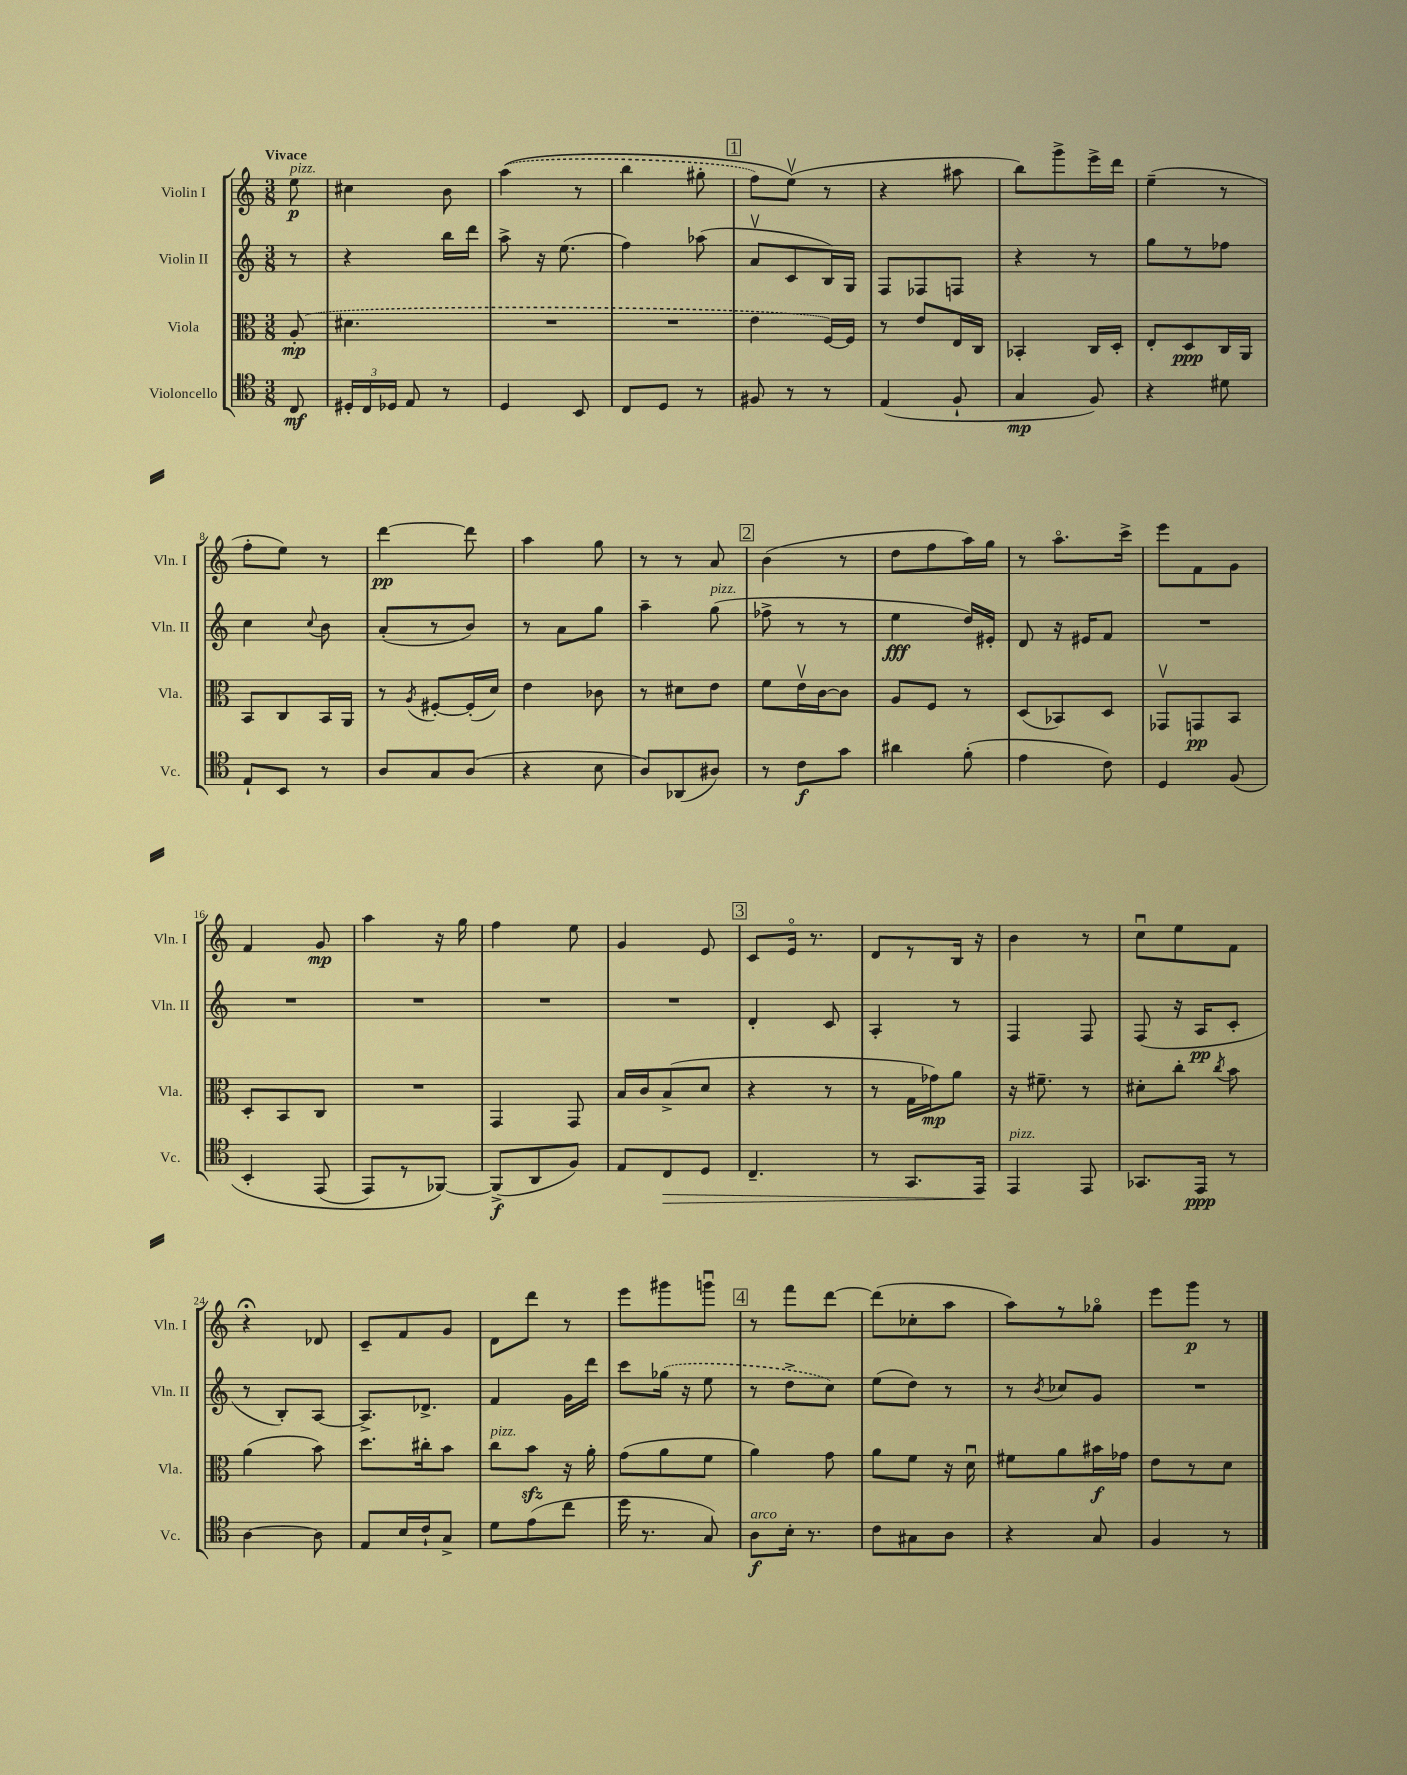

**kern	**kern	**kern	**kern
*staff4	*staff3	*staff2	*staff1
*clefC4	*clefC3	*clefG2	*clefG2
*k[]	*k[]	*k[]	*k[]
*M3/8	*M3/8	*M3/8	*M3/8
8C	(8A'	8r	8ee
=	=	=	=
24D#'	4.d#	4r	4cc#
24C	.	.	.
24D-	.	.	.
8E	.	.	.
8r	.	16bb	8b
.	.	16ddd	.
=	=	=	=
4D	4.r	8aa^	&((4aa
.	.	16r	.
.	.	(8.ee	.
8BB	.	.	8r
=	=	=	=
8C	4.r	4ff)	4bb
8D	.	.	.
8r	.	(8aa-	8gg#'
=	=	=	=
8F#	4e	8av	8ff)
8r	.	8c	(8eev&)
8r	[16F)	16B)	8r
.	16F]	16G	.
=	=	=	=
(4E	8r	8F	4r
.	8e	8F-	.
8F`	16E	8F	8aa#
.	16C	.	.
=	=	=	=
4G	4BB-'	4r	8bb)
.	.	.	8ggg^
8F)	16C	8r	16eee^
.	16D'	.	16ddd
=	=	=	=
4r	8E'	8gg	(4ee~
.	8D	8r	.
8d#	16C	8ff-	8r
.	16AA	.	.
=	=	=	=
8E`	8BB	4cc	8ff'
8BB	8C	.	8ee)
.	.	8qqcc	.
8r	16BB	8b	8r
.	16AA	.	.
=	=	=	=
8A	8r	(8a'	[4ddd
.	8qA	.	.
8G	[8F#'	8r	.
(8A	(16F#']	8b)	8ddd]
.	16d)	.	.
=	=	=	=
4r	4e	8r	4aa
.	.	8a	.
8B	8c-	8gg	8gg
=	=	=	=
8A)	8r	4aa~	8r
(8AA-	8d#	.	8r
8A#)	8e	(8gg	8a
=	=	=	=
8r	8f	8ff-^	(4b
8c	16ev	8r	.
.	[16c	.	.
8g	8c]	8r	8r
=	=	=	=
4a#	8A	4ee	8dd
.	8F	.	8ff
(8f'	8r	16dd)	16aa)
.	.	16e#'	16gg
=	=	=	=
4e	(8D	8d	8r
.	8BB-)	16r	8.aao
.	.	16e#	.
8c)	8D	8f	.
.	.	.	16ccc^
=	=	=	=
4D	8GG-v	4.r	8eee
.	8GG	.	8f
&(8F	8BB	.	8g
=	=	=	=
4BB'	8D'	4.r	4f
.	8BB	.	.
(8EE	8C	.	8g
=	=	=	=
8EE)	4.r	4.r	4aa
8r	.	.	.
[8FF-&)	.	.	16r
.	.	.	16gg
=	=	=	=
(8FF-^]	4GG	4.r	4ff
8AA	.	.	.
8F)	8GG	.	8ee
=	=	=	=
8E	16B	4.r	4g
.	16c	.	.
8C	(8B^	.	.
8D	8d	.	8e
=	=	=	=
4.C~	4r	4d'	8c
.	.	.	16eo
.	.	.	8.r
.	8r	8c	.
=	=	=	=
8r	8r	4A'	8d
8.GG	16G	.	8r
.	16g-)	.	.
.	8a	8r	16B
16EE	.	.	16r
=	=	=	=
4EE	16r	4F	4b
.	8.f#~	.	.
8EE	8r	8F	8r
=	=	=	=
8.GG-	8d#'	(8F	8ccu
.	8cc'	16r	8ee
16EE	.	16A	.
.	8qcc	.	.
8r	8b	8c'	8f
=	=	=	=
[4A	(4a	8r	4r;
.	.	8B')	.
8A]	8b)	[8A	8d-
=	=	=	=
8E	8.dd	8.A^]	8c~
16B	.	.	8f
16c`	16cc#'	8.d-^	.
8G^	8b	.	8g
=	=	=	=
8d	8cc	4f	8d
(8e	8b	.	8ddd
8cc	16r	16g	8r
.	16a'	16ddd	.
=	=	=	=
16dd	(8g	8ccc	8eee
8.r	.	.	.
.	8a	(16gg-	8ggg#
.	.	16r	.
8G)	8f	8ee	8gggu
=	=	=	=
8A	4a)	8r	8r
16B'	.	8dd^	8fff
8.r	.	.	.
.	8g	8cc)	[8ddd
=	=	=	=
8c	8a	(8ee	(8ddd]
8G#	8f	8dd)	8cc-'
8A	16r	8r	8aa
.	16du	.	.
=	=	=	=
4r	8f#	8r	8aa)
.	.	8qb	.
.	8a	8cc-	8r
8G	16b#	8g	8gg-o
.	16g-	.	.
=	=	=	=
4F	8e	4.r	8eee
.	8r	.	8ggg
8r	8d	.	8r
==	==	==	==
*-	*-	*-	*-
